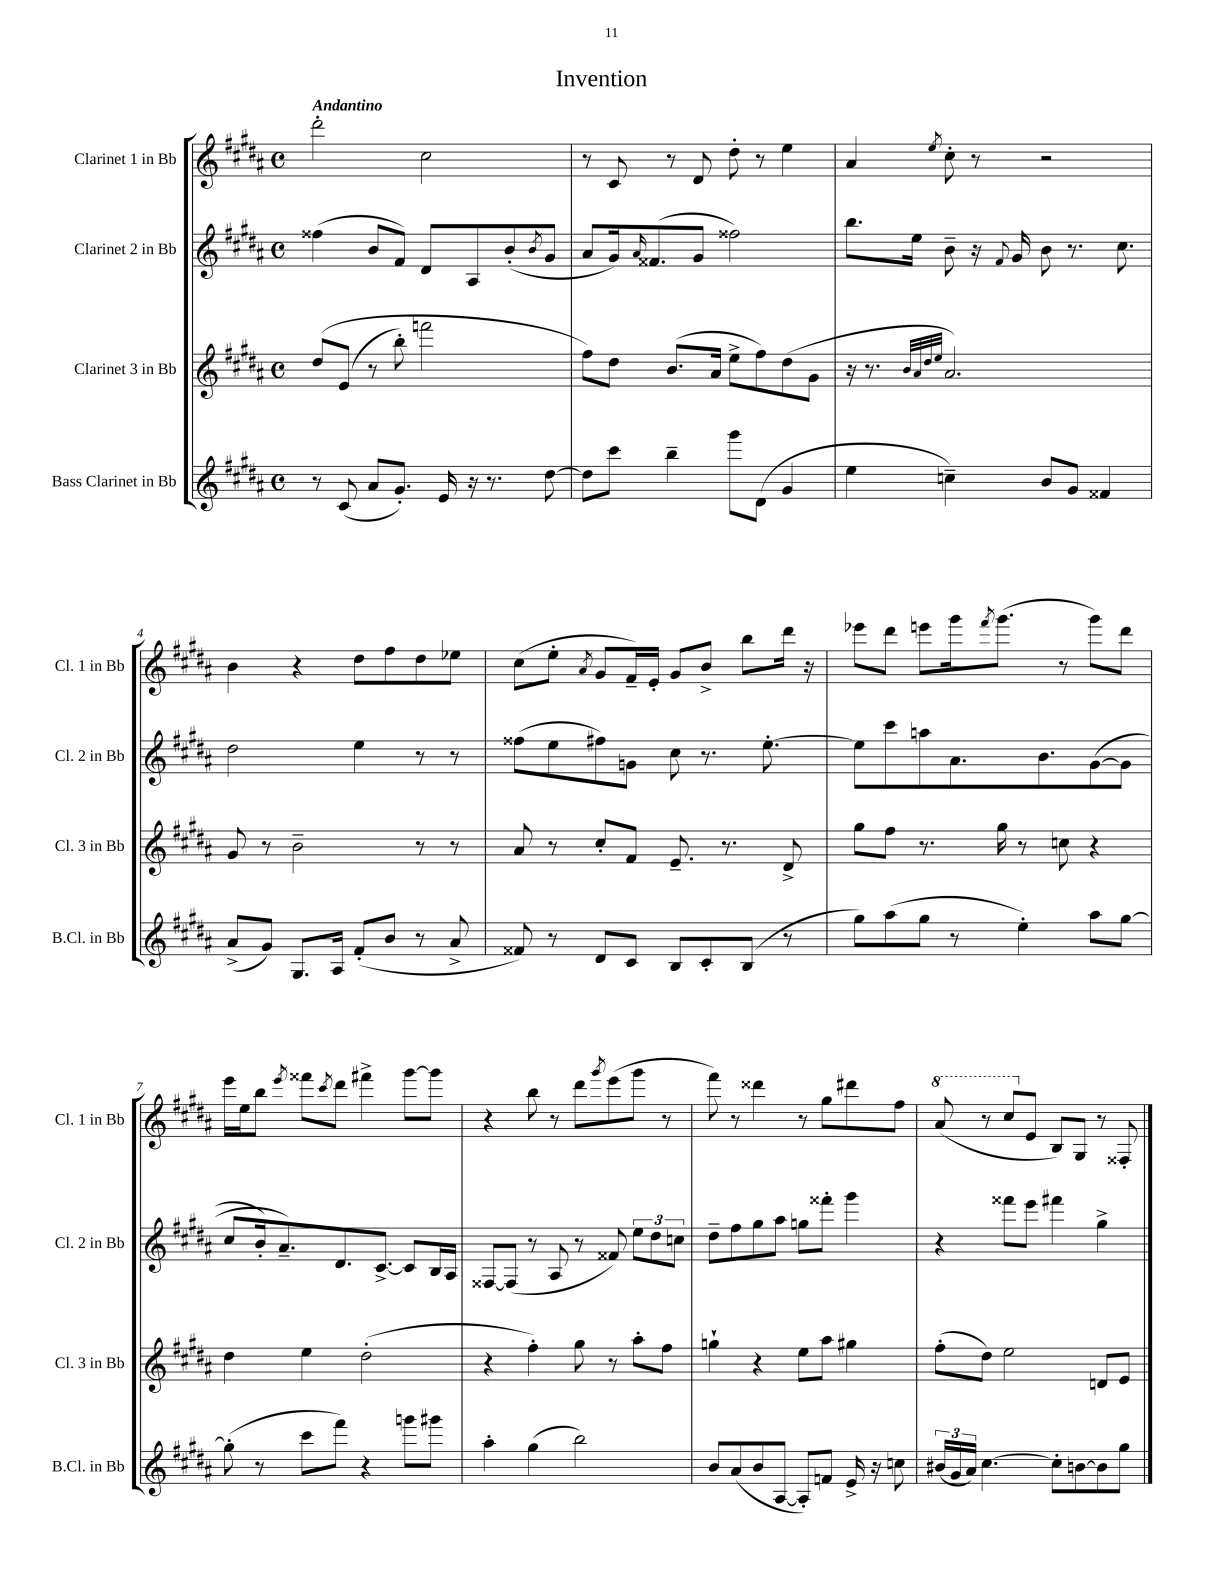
\header { title = "Invention" }
<<
\new StaffGroup <<
\new Staff = "s0" \with { instrumentName = "Clarinet 1 in Bb" shortInstrumentName = "Cl. 1 in Bb" } {
    \clef treble \key b \major \defaultTimeSignature \time 4/4 \tempo "Andantino"
    dis'''2-. cis''2 |
    r8 cis'8 r8 dis'8 dis''8-. r8 e''4 |
    ais'4 \acciaccatura { e''8 } cis''8-. r8 r2 |
    b'4 r4 dis''8 fis''8 dis''8 ees''8 |
    cis''8( e''8-. \acciaccatura { ais'8 } gis'8 fis'16--) e'16-. gis'8 b'8-> b''8 dis'''16 r16 |
    ees'''8 dis'''8 e'''8 gis'''16 \acciaccatura { fis'''8 } gis'''8.( r8 gis'''8) dis'''8 |
    e'''16 e''16 b''8 \acciaccatura { e'''8 } fisis'''8 \acciaccatura { cis'''8 } dis'''8 fis'''4-> gis'''8~ gis'''8 |
    r4 b''8 r8 dis'''8 \acciaccatura { gis'''8 } e'''8( gis'''8 r8 |
    fis'''8) r8 disis'''4 r8 gis''8 dis'''8 fis''8 |
    \ottava #1 ais''8( r8 cis'''8 \ottava #0 e'8 b8) gis8 r8 fisis8-. \bar "|." |
}
\new Staff = "s1" \with { instrumentName = "Clarinet 2 in Bb" shortInstrumentName = "Cl. 2 in Bb" } {
    \clef treble \key b \major \defaultTimeSignature \time 4/4
    fisis''4( b'8 fis'8) dis'8 ais8 b'8-.( \acciaccatura { b'8 } gis'8 |
    ais'8 gis'16) \grace { ais'16 } fisis'8.( gis'8 fisis''2) |
    b''8. e''16 b'8-- r16 \appoggiatura { fis'8 } gis'16 b'8 r8. cis''8. |
    dis''2 e''4 r8 r8 |
    fisis''8( e''8 fis''8) g'8 cis''8 r8. e''8.~-. |
    e''8 cis'''8 a''8 ais'8. b'8. gis'8~(\( gis'8 |
    cis''8 b'16-.) ais'8.--\) dis'8. cis'8.~-> cis'8 b16 ais16 |
    fisis8~ fisis8( r8 ais8 r8 fisis'8) \tuplet 3/2 { e''8 dis''8 c''8 } |
    dis''8-- fis''8 gis''8 ais''8 g''8 fisis'''8-. gis'''4 |
    r4 fisis'''8 e'''8 fis'''4 gis''4-> \bar "|." |
}
\new Staff = "s2" \with { instrumentName = "Clarinet 3 in Bb" shortInstrumentName = "Cl. 3 in Bb" } {
    \clef treble \key b \major \defaultTimeSignature \time 4/4
    dis''8\( e'8( r8 b''8-.) f'''2 |
    fis''8\) dis''8 b'8.( ais'16 e''8-> fis''8) dis''8( gis'8 |
    r16 r8. \grace { b'32 ais'32 dis''32 e''32 } ais'2.) |
    gis'8 r8 b'2-- r8 r8 |
    ais'8 r8 cis''8-. fis'8 e'8.-- r8. dis'8-> |
    gis''8 fis''8 r8. gis''16 r8 c''8 r4 |
    dis''4 e''4 dis''2-.( |
    r4 fis''4-.) gis''8 r8 ais''8-. fis''8 |
    g''4-! r4 e''8 ais''8 gis''4 |
    fis''8-.( dis''8) e''2 d'8 e'8 \bar "|." |
}
\new Staff = "s3" \with { instrumentName = "Bass Clarinet in Bb" shortInstrumentName = "B.Cl. in Bb" } {
    \clef treble \key b \major \defaultTimeSignature \time 4/4
    r8 cis'8( ais'8 gis'8.-.) e'16 r16 r8. dis''8~ |
    dis''8 cis'''8 b''4-- gis'''8 dis'8( gis'4 |
    e''4 c''4--) b'8 gis'8 fisis'4 |
    ais'8->( gis'8) gis8. ais16 fis'8-.( b'8 r8 ais'8-> |
    fisis'8) r8 dis'8 cis'8 b8 cis'8-. b8( r8 |
    gis''8) ais''8( gis''8 r8 e''4-.) ais''8 gis''8~ |
    gis''8-.( r8 cis'''8 fis'''8) r4 g'''8 gis'''8 |
    ais''4-. gis''4( b''2) |
    b'8 ais'8( b'8 ais8~ ais8-.) f'8 e'16-> r16 c''8 |
    \tuplet 3/2 { bis'16( gis'16 ais'16) } cis''4.~ cis''8-. b'8~ b'8 gis''8 \bar "|." |
}
>>
>>
